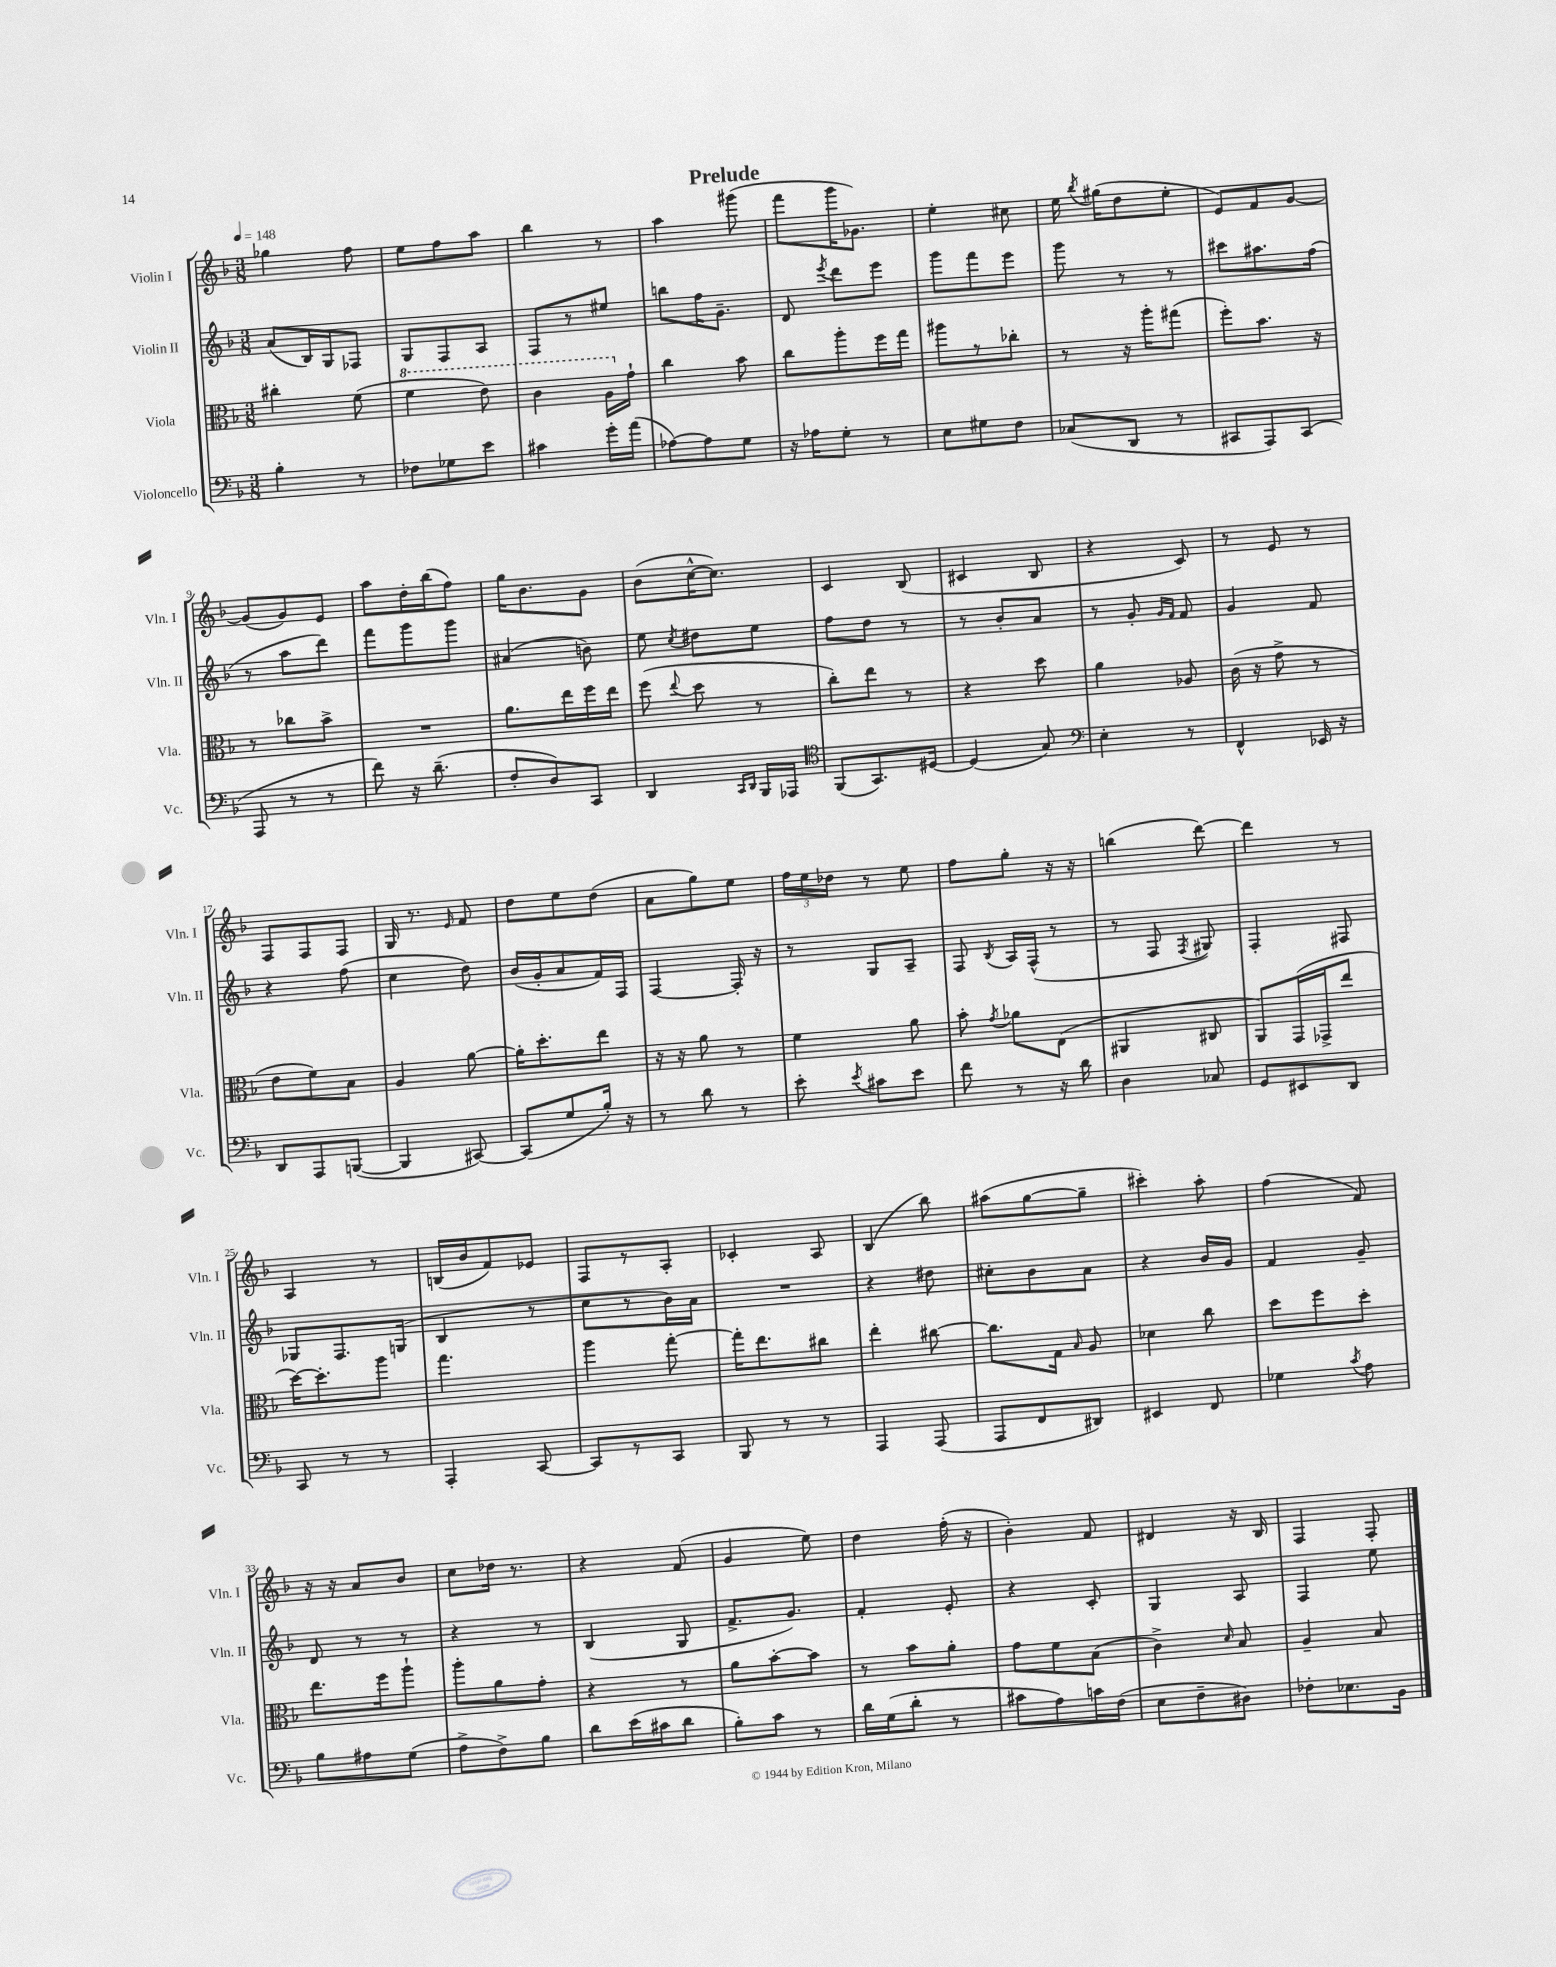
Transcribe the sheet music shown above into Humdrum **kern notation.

**kern	**kern	**kern	**kern
*staff4	*staff3	*staff2	*staff1
*clefF4	*clefC3	*clefG2	*clefG2
*k[b-]	*k[b-]	*k[b-]	*k[b-]
*M3/8	*M3/8	*M3/8	*M3/8
*MM148	*MM148	*MM148	*MM148
4B-'	4cc#'	(8a	4gg-
.	.	16B-)	.
.	.	16G	.
8r	(8f	8F-	8ff
=	=	=	=
8F-	4ff	8G	8ee
8G-	.	8F	8ff
8e	8ee)	8A	8aa
=	=	=	=
4c#	4cc	8F	4bb-
.	.	8r	.
16g'	16a	8ee#	8r
(16a	16g`	.	.
=	=	=	=
[8A-)	4cc	8bb	4aa
8A-]	.	16ff	.
.	.	8.g~	.
8G	8b-	.	(8ggg#
=	=	=	=
16r	8cc	8d	8fff
16A-	.	.	.
.	.	8qeee	.
8G'	8aa'	8ddd	16ggg
.	.	.	8.g-)
8r	16ff	8eee	.
.	16gg	.	.
=	=	=	=
8E	8aa#	8ggg	4ee'
8G#	8r	8fff	.
8F	8cc-'	8eee	8cc#
=	=	=	=
(8C-	8r	8ggg	16ee
.	.	.	8qbb-
.	.	.	(16gg#
8DD	16r	8r	8dd
.	16aa'	.	.
8r	(8gg#	8r	8ee'
=	=	=	=
8CC#	8ff')	8ccc#	8e)
8AAA)	8.b-	8.aa#	8f
(8CC#	.	.	[8g
.	16r	(16ff	.
=	=	=	=
8AAA	8r	8r	(8g]
8r	8cc-	8aa	8g)
8r	8b-^	8ddd)	8e
=	=	=	=
8f)	4.r	8fff	8aa
16r	.	8ggg	16dd'
(8.d~	.	.	(16bb-
.	.	8ggg	8ff)
=	=	=	=
8F'	8.a	(4a#	16gg
.	.	.	8.b-
8D)	.	.	.
.	16ee	.	.
8CC	16ff	8b)	8g
.	16ee	.	.
=	=	=	=
4DD	(8ff	8ee	(8b-
.	8qqee	8qcc	.
.	8dd	8dd#	[16cc^^
.	.	.	8.cc])
16qqCC	.	.	.
16qqDD	.	.	.
16BBB-	8r	8ee	.
16AAA-	.	.	.
=	=	=	=
*clefC4	*	*	*
(8FF	8cc')	8ff	4c
8.GG)	8ee	8dd	.
.	8r	8r	(8B-
[16D#	.	.	.
=	=	=	=
(4D#]	4r	8r	4c#
.	.	8b-'	.
8G)	8dd	8a	8B-
=	=	=	=
*clefF4	*	*	*
4E'	4a	8r	4r
.	.	8g'	.
.	.	16qqg	.
.	.	16qqf	.
8r	8A-	8f	8c)
=	=	=	=
4FF^^	(16c	4g	8r
.	16r	.	.
.	8g^	.	8e
16EE-	8r	8f	8r
16r	.	.	.
=	=	=	=
8DD	8e	4r	8F
8AAA	8f)	.	8F
([8BBB	8B-	(8ff	8F
=	=	=	=
4BBB]	4A	4cc	16G
.	.	.	8.r
.	.	.	16qqe
[8CC#)	[8a	8dd)	8f
=	=	=	=
(8CC#]	16a']	(16b-	8dd
.	8.dd'	16g'	.
8G	.	8a	8ee
16B-')	8ee	16f)	(8dd
16r	.	16F	.
=	=	=	=
8r	16r	[4F	8a
.	16r	.	.
8d	8a	.	8gg)
8r	8r	16F']	8ee
.	.	16r	.
=	=	=	=
8e'	4f	8r	24ff
.	.	.	24ee
.	.	.	24dd-
8qe	.	.	.
8c#	.	8G	8r
8e	8a	8A~	8ee
=	=	=	=
8f	8b-'	8F	8ff
.	8qg	8qB-	.
8r	8a-	16A	8gg'
.	.	(16F^^	.
16r	(8E	8r	16r
16d	.	.	16r
=	=	=	=
4D	4AA#	8r	(4bb
.	.	8F	.
.	.	8qF	.
8C-	8C#	8G#)	[8ddd)
=	=	=	=
8GG	8AA)	4F'	4ddd]
8EE#	(16GG	.	.
.	16GG-^	.	.
8DD	8ee	8F#	8r
=	=	=	=
8CC	[16dd)	8G-	4A
.	8.dd']	.	.
8r	.	8.F	.
8r	8aa	.	8r
.	.	(16G	.
=	=	=	=
4AAA'	4.gg	4B-	(16B
.	.	.	16b-
.	.	.	8f)
[8CC	.	8r	8e-
=	=	=	=
8CC]	4aa	8cc	8F
8r	.	8r	8r
8CC	[8gg'	16b-)	8A'
.	.	16a	.
=	=	=	=
8BBB-	16gg']	4.r	4c-'
.	8.ee	.	.
8r	.	.	.
8r	8cc#	.	8A
=	=	=	=
4AAA	4ee'	4r	(4B-
(8AAA	[8cc#	8dd#	8bb-)
=	=	=	=
8AAA	8.cc#]	8cc#'	(8aa#
8FF	.	8b-	[8gg
.	16G	.	.
.	16qqB-	.	.
8DD#)	8A	8a	8gg~]
=	=	=	=
4EE#	4d-	4r	4ccc#')
8FF	8cc	16b-	8aa'
.	.	16g	.
=	=	=	=
4G-	8dd	4f	(4ff
.	8ff	.	.
8qc	.	.	.
8A	8dd'	8g~	8f)
=	=	=	=
8B-	8.ee	8d	16r
.	.	.	16r
8A#	.	8r	8a
.	16ff	.	.
(8G	8aa`	8r	8b-
=	=	=	=
8A^	8aa'	4r	8cc
8F^)	8a	.	16dd-
.	.	.	8.r
8B-	8g'	8r	.
=	=	=	=
8d	4r	(4B-	4r
(16e	.	.	.
16c#	.	.	.
8d	8r	8G	(8f
=	=	=	=
8B-')	8a	8.f^	4g
8c	[8b-'	.	.
.	.	8.g)	.
8r	8b-]	.	8ee)
=	=	=	=
16d	8r	4f'	4dd
(16G	.	.	.
8d'	8b-	.	.
8r	8a'	8e'	(16ff'
.	.	.	16r
=	=	=	=
8c#	8g	4r	4b-')
8A)	8f	.	.
16c	(8B-	8c'	8f
(16F	.	.	.
=	=	=	=
8E	4c^)	4G	4d#
8F~	.	.	.
.	16qqd	.	.
8D#)	8B-	8A	16r
.	.	.	16B-
=	=	=	=
8F-'	4A~	4F	4F
8.E-	.	.	.
.	8B-	8ee	8F'
16BB-	.	.	.
==	==	==	==
*-	*-	*-	*-
